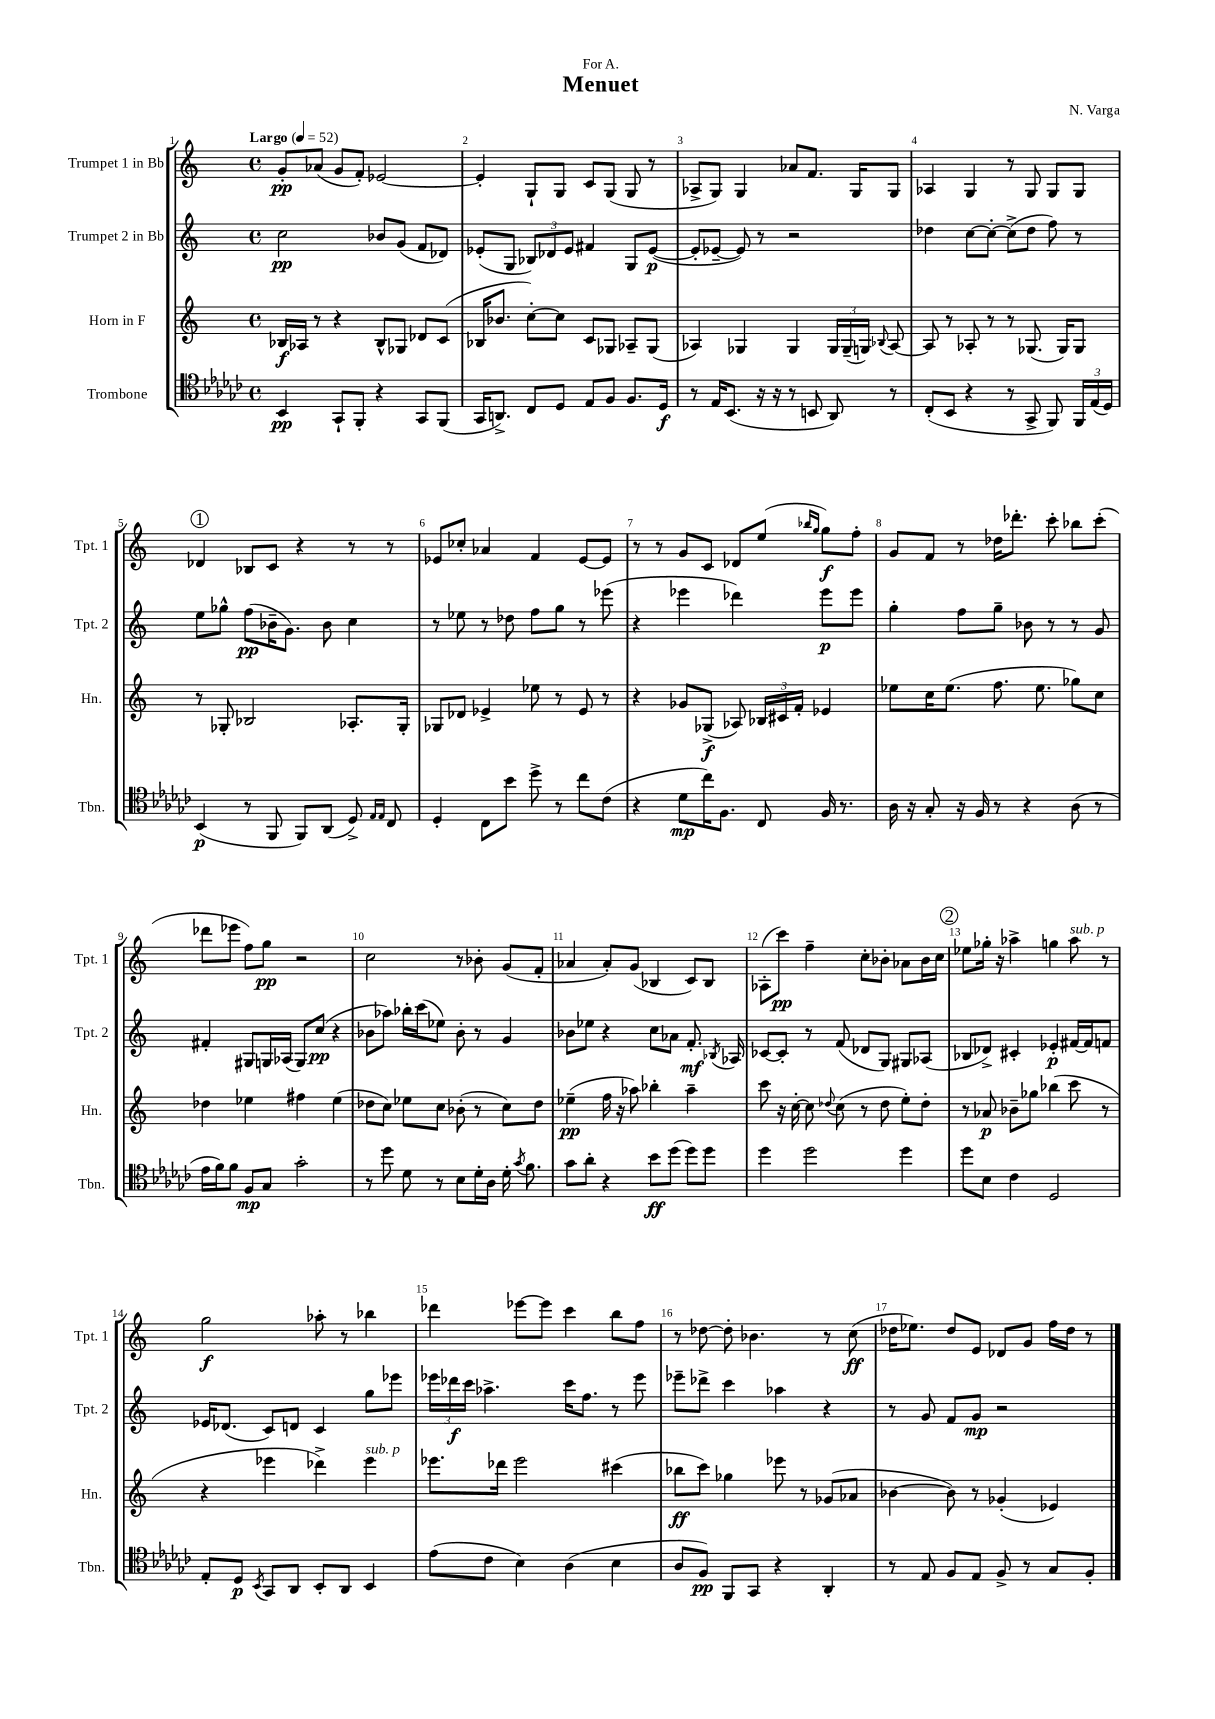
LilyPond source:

\header { title = "Menuet" composer = "N. Varga" dedication = "For A." }
<<
\new StaffGroup <<
\new Staff = "s0" \with { instrumentName = "Trumpet 1 in Bb" shortInstrumentName = "Tpt. 1" } {
    \clef treble \key c \major \defaultTimeSignature \time 4/4 \tempo "Largo" 4 = 52
    \autoBeamOff g'8[-.\pp aes'8]( g'8[ f'8]-.) ees'2~ |
    ees'4-. g8[-! g8] c'8[ g8]( g8 r8 |
    aes8[-> g8]) g4 aes'8[ f'8.] g16[ g8] |
    aes4 g4 r8 g8 g8[ g8] |
    \mark \markup { \circle "1" } des'4 bes8[ c'8] r4 r8 r8 |
    ees'8[ ces''8]-. aes'4 f'4 ees'8[~ ees'8] |
    r8 r8 g'8[ c'8] des'8[ e''8]( \grace { bes''16[ g''16] } g''8[\f) f''8]-. |
    g'8[ f'8] r8 des''16[ des'''8.]-. c'''8-. bes''8[ c'''8]-.( |
    des'''8[ ees'''8] f''8[) g''8]\pp r2 |
    c''2 r8 bes'8-. g'8[( f'8]-. |
    aes'4 aes'8[-.) g'8]( bes4 c'8[) bes8] |
    aes8[-.( c'''8]\pp) f''4-- c''8[-. bes'8]-. aes'8[ bes'16 c''16] |
    \mark \markup { \circle "2" } ees''8[ ges''16]-. r16 aes''4-> g''4 aes''8^\markup { \italic "sub. p" } r8 |
    g''2\f aes''8-. r8 bes''4 |
    des'''4 ees'''8[~ ees'''8] c'''4 b''8[ f''8] |
    r8 des''8~ des''8-. bes'4. r8 c''8\ff( |
    des''16[ ees''8.]) des''8[ e'8] des'8[ g'8] f''16[ des''16] r8 \bar "|." |
}
\new Staff = "s1" \with { instrumentName = "Trumpet 2 in Bb" shortInstrumentName = "Tpt. 2" } {
    \clef treble \key c \major \defaultTimeSignature \time 4/4
    \autoBeamOff c''2\pp bes'8[ g'8]( f'8[ des'8]) |
    ees'8[-.( g8] \tuplet 3/2 { bes8[) des'8 ees'8] } fis'4 g8[ ees'8]~\p( |
    ees'8[-. ees'8]~-- ees'8) r8 r2 |
    des''4 c''8[~ c''8]~-. c''8[->( des''8] f''8) r8 |
    \mark \markup { \circle "1" } e''8[ ges''8]-^ f''8[\pp( bes'16-- g'8.]) bes'8 c''4 |
    r8 ees''8 r8 des''8 f''8[ g''8] r8 ees'''8( |
    r4 ees'''4 des'''4) ees'''8[\p ees'''8] |
    g''4-. f''8[ g''8]-- bes'8 r8 r8 g'8 |
    fis'4-. gis8[ g16 aes16]( g8[) c''8]\pp( r4 |
    bes'8[ aes''8]) bes''16[-. c'''16( ees''8]) bes'8-. r8 g'4 |
    bes'8[ ees''8] r4 c''8[ aes'8] f'8.-.\mf \acciaccatura { bes8 } aes16 |
    ces'8[~ ces'8]-. r8 f'8( des'8[ g8]) gis8[ aes8]( |
    \mark \markup { \circle "2" } bes8[ des'8]->) cis'4-. ees'4-.\p fis'16[~ fis'16 f'8] |
    ees'16[ des'8.]( c'8[) d'8] c'4 g''8[ ees'''8] |
    \tuplet 3/2 { ees'''16[ des'''16\f c'''16] } aes''4.-> c'''16[ f''8.] r8 ees'''8 |
    ees'''8[-- des'''8]-> c'''4 aes''4 r4 |
    r8 g'8 f'8[ g'8]\mp r2 \bar "|." |
}
\new Staff = "s2" \with { instrumentName = "Horn in F" shortInstrumentName = "Hn." } {
    \clef treble \key c \major \defaultTimeSignature \time 4/4
    \autoBeamOff bes16[\f aes16] r8 r4 bes8[-^ ges8] des'8[ c'8]( |
    bes16[ bes'8.] c''8[~-.) c''8] c'8[ ges8] aes8[-- ges8]( |
    aes4) ges4 ges4 \tuplet 3/2 { ges16[ ges16--( g16]) } \appoggiatura { bes8 } aes8~ |
    aes8 r8 aes8-. r8 r8 ges8.( ges16[) ges8] |
    \mark \markup { \circle "1" } r8 ges8-. bes2 aes8.[-. ges16]-. |
    ges8[ des'8] ees'4-> ees''8 r8 ees'8 r8 |
    r4 ges'8[ ges8]->\f( aes8) \tuplet 3/2 { bes16[ cis'16 f'16]-. } ees'4 |
    ees''8[ c''16 ees''8.]( f''8. ees''8. ges''8[) c''8] |
    des''4 ees''4 fis''4 ees''4( |
    des''8[ c''8]) ees''8[ c''8] bes'8-.( r8 c''8[) des''8] |
    ees''4--\pp( f''16 r16 aes''8) bes''4-. aes''4-- |
    c'''8 r16 c''16~-. c''8 \appoggiatura { des''8 } c''8( r8 des''8 e''8[-.) des''8]-. |
    \mark \markup { \circle "2" } r8 aes'8\p bes'8[-- ges''8] bes''4( c'''8 r8 |
    r4 ees'''4 des'''4->) ees'''4^\markup { \italic "sub. p" } |
    ees'''8.[ des'''16] ees'''2 cis'''4( |
    bes''8[\ff c'''8]) ges''4 ees'''8 r8 ges'8[( aes'8] |
    bes'4~ bes'8) r8 ges'4-.( ees'4) \bar "|." |
}
\new Staff = "s3" \with { instrumentName = "Trombone" shortInstrumentName = "Tbn." } {
    \clef tenor \key ges \major \defaultTimeSignature \time 4/4
    \autoBeamOff bes,4\pp ges,8[-! f,8]-. r4 ges,8[ f,8]( |
    ges,16[ a,8.]->) ces8[ des8] ees8[ f8] f8.[ des16]\f |
    r8 ees16[ bes,8.]( r16 r16 r8 b,8 aes,8) r8 |
    ces8[-.( bes,8] r4 r8 ges,8-> f,8) \tuplet 3/2 { f,16[ ees16( des16]) } |
    \mark \markup { \circle "1" } bes,4\p( r8 f,8 f,8[) aes,8]( des8->) \grace { ees16[ ees16] } ces8 |
    des4-. ces8[ bes'8] des''8-> r8 ces''8[ ces'8]( |
    r4 des'8[\mp ces''16) f8.] ces8 f16 r8. |
    aes16 r16 ges8-. r16 f16 r8 r4 aes8( r8 |
    ees'16[ f'16) f'8] f8[\mp ges8] ges'2-. |
    r8 des''8 des'8 r8 bes8[ des'16-. aes16] des'16-. \acciaccatura { ges'8 } f'8. |
    ges'8[ aes'8]-. r4 bes'8[\ff des''8]( des''8[) des''8] |
    des''4 des''2 des''4 |
    \mark \markup { \circle "2" } des''8[ bes8] ces'4 des2 |
    ees8[-. des8]\p \acciaccatura { bes,8 } ges,8[ aes,8] bes,8[-. aes,8] bes,4 |
    ees'8[( ces'8] bes4) aes4( bes4 |
    aes8[ f8]\pp) f,8[ ges,8] r4 aes,4-. |
    r8 ees8 f8[ ees8] f8-> r8 ges8[ f8]-. \bar "|." |
}
>>
>>
\layout { \context { \Score \override BarNumber.break-visibility = ##(#f #t #t) barNumberVisibility = #all-bar-numbers-visible } }
